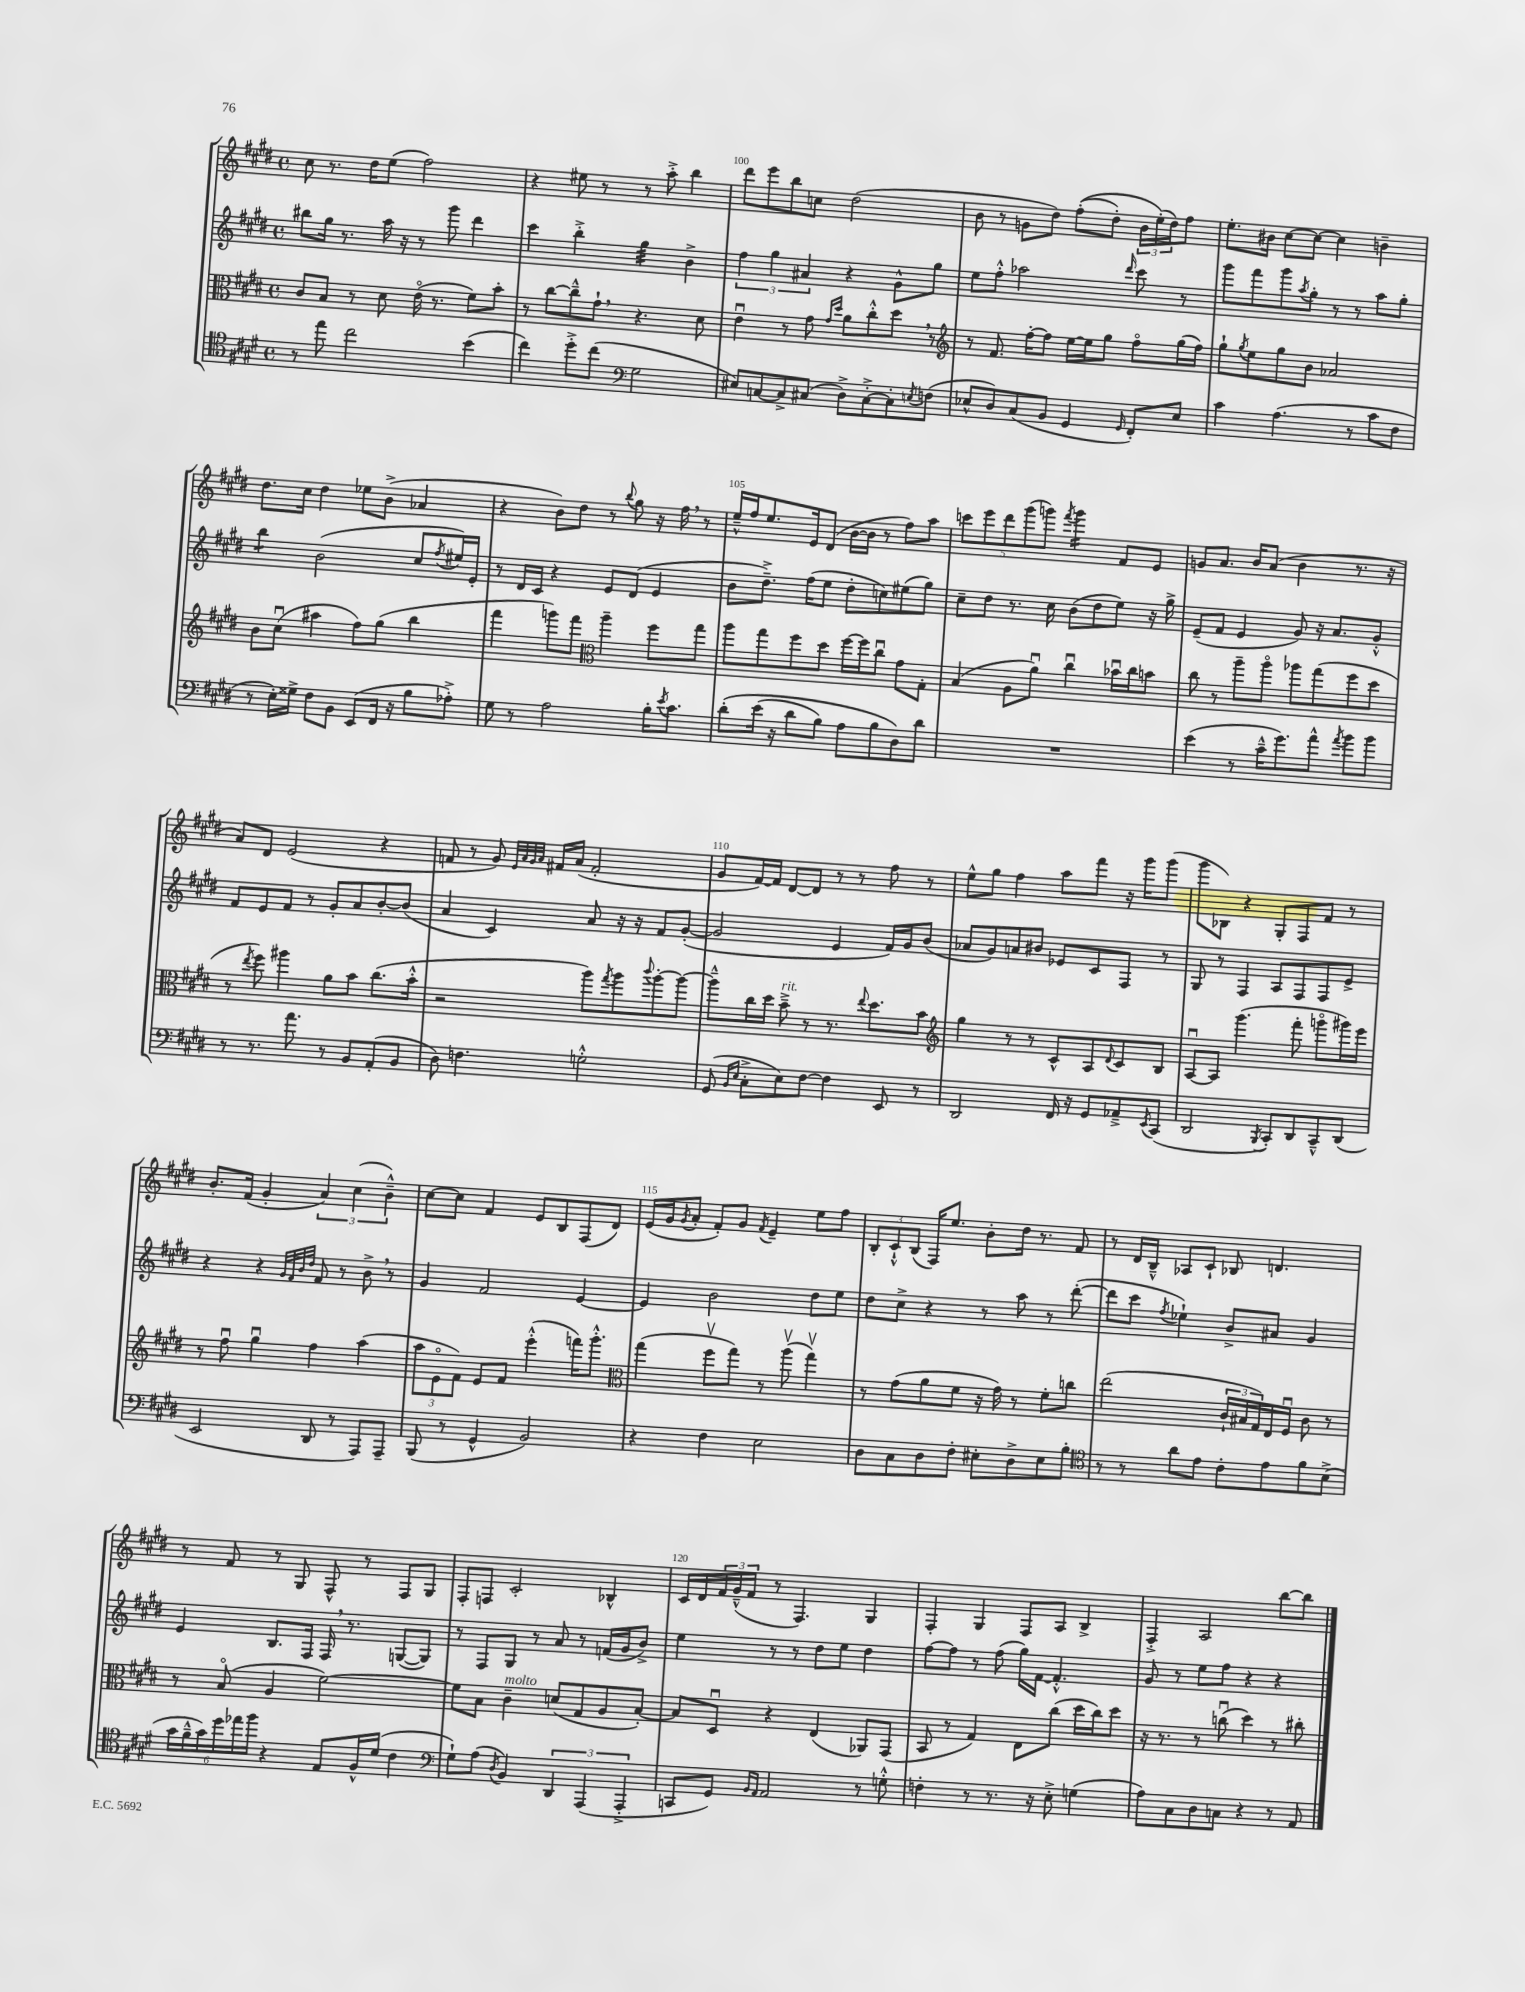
<<
\new StaffGroup <<
\new Staff = "s0" {
    \clef treble \key e \major \defaultTimeSignature \time 4/4
    cis''8 r8. dis''16 e''8( fis''2) |
    r4 eis''8 r8 r8 a''8-.-> b''4 |
    dis'''8 e'''8 b''8 c''8 dis''2( |
    b'8 r8 g'8 dis''8) fis''8-.(\( dis''8-.) \tuplet 3/2 { b'16 e''16-.(\) dis''16) } fis''8 |
    e''8.-. bis'16 cis''8~ cis''8~ cis''4 b'4-- |
    dis''8. cis''16 dis''4 ees''8 b'8->( aes'4 |
    r4 b'8) dis''8 r8 \appoggiatura { b''8 } gis''8 r16 fis''16 \breathe r8 |
    e''16---^ fis''16 e''8. e'16 dis'8( b'16~ b'16 r8 fis''8) a''8 |
    \tuplet 5/4 { c'''8 e'''8 dis'''8 gis'''8( g'''8) } \acciaccatura { fis'''8 } g'''4:16 fis'8 e'8 |
    g'8 a'8. b'16 a'8( b'4 r8. r16 |
    a'8) dis'8 e'2( r4 |
    f'8 r8 gis'8) \grace { e'32 a'32 gis'32 a'32 } fis'16 a'16( fis'2-. |
    gis'8 fis'16~) fis'16 dis'8~ dis'8 r8 r8 fis''8 r8 |
    e''8-^ gis''8 fis''4 a''8 fis'''8 r16 gis'''16 gis'''8( |
    gis'''8 bes8) r4 gis8-. fis8 fis'8 r8 |
    b'8.-. fis'16( gis'4-. \tuplet 3/2 { a'4) cis''4( b'4---^) } |
    cis''8~ cis''8 fis'4 e'8 b8 fis8( dis'8) |
    e'16( gis'16 \acciaccatura { gis'8 } a'8-. fis'8-.) gis'8 \acciaccatura { fis'8 } e'4-- e''8 fis''8 |
    \tuplet 3/2 { b8-. cis'8-!-^ b8( } fis16) e''8. b'8-. dis''16 r8. fis'8 |
    r8 dis'16 b16---^ aes8 cis'8-! bes8 d'4. |
    r8 fis'8 r8 gis8 fis8-^ r8 fis8 gis8 |
    fis8-. f8 cis'2-. bes4-^ |
    cis'16 dis'16 \tuplet 3/2 { fis'16 gis'16---^( fis'16 } r8 fis4.) gis4 |
    fis4-. gis4 fis8 a8 b4-> |
    fis4-.-> a2 b''8~ b''8 \bar "|." |
}
\new Staff = "s1" {
    \clef treble \key e \major \defaultTimeSignature \time 4/4
    bis''8 gis''16 r8. a''16 r16 r8 gis'''8 dis'''4 |
    cis'''4 b''4-.-> gis''4:32 b'4-> |
    \tuplet 3/2 { fis''4 gis''4 ais'4 } r4 gis'8-^ gis''8 |
    e''8 fis''8-.-^ aes''2 \grace { dis'''16 } cis'''8 r8 |
    gis'''8 fis'''8 gis'''8 \acciaccatura { a''8 } gis''8-. r8 r8 a''8 gis''8-. |
    b''4:8 b'2( cis''8 \acciaccatura { fis''8 } eis''16) e'16-. |
    r8 dis'16 cis'16 r4 e'8 dis'8( e'4 |
    b'8 dis''8.--->) fis''16( e''8 dis''8-. c''8) eis''8( gis''8) |
    cis''8-- dis''8 r8. cis''16 b'8( dis''8 e''8) r16 gis''16-> |
    e'8--( fis'8 e'4 gis'8) r16 a'8. gis'8-.-^ |
    fis'8 e'8 fis'8 r8 gis'8-. a'8 b'8~-. b'8( |
    a'4 cis'4) a'8 r16 r16 fis'8 gis'8~-.( |
    gis'2 e'4 fis'16) gis'16 b'8( |
    aes'8 gis'8) a'8 bis'8 ees'8 cis'8 fis8 r8 |
    gis8 r8 fis4 a8 fis8 fis8 e'8-> |
    r4 r4 \grace { gis'32 fis'32 b'32 dis''32 } fis'8 r8 b'8-> \breathe r8 |
    gis'4 fis'2 e'4~ |
    e'4 b'2 dis''8 e''8 |
    dis''8 cis''8-> r4 r8 a''8 r8 dis'''8~-.( |
    dis'''8 cis'''8 \acciaccatura { fis''8 } ees''4-!) b'8-> ais'8 gis'4 |
    e'4 b8. fis16 fis16 \breathe r8. g8~( g8) |
    r8 fis8 gis8 r8 a'8 r8 f'16( gis'16 b'8->) |
    e''4 r8 r8 dis''8 e''8 dis''4 |
    fis''8~ fis''8 r8 fis''8( gis''16) fis'16~ fis'4.-.-^ |
    gis'8 r8 e''8 fis''8 r4 r4 \bar "|." |
}
\new Staff = "s2" {
    \clef alto \key e \major \defaultTimeSignature \time 4/4
    cis'8 b8 r8 dis'8 e'16\flageolet( r8. fis'8) b'8-. |
    r8 cis''8~ cis''8---^ gis'8-! \breathe r4. dis'8 |
    e'4\downbow r8 gis'8 \grace { gis'16 dis''16 } a'8 cis''8-.-^ dis''8 \breathe r8 |
    \clef treble r8 fis'8. fis''16~-. fis''8 e''16~ e''16 gis''8 fis''8\flageolet gis''16( fis''16) |
    gis''8-! \acciaccatura { gis''8 } e''8 gis''8 b'8 aes'2 |
    b'8 cis''8\downbow( ais''4 fis''8) gis''8( b''4 |
    fis'''4 g'''8) fis'''8 \clef alto a''4-- fis''8 gis''8 |
    a''8 gis''8 fis''8 dis''8 fis''16~ fis''16 cis''8\downbow gis'8 gis8-. |
    b4( a8 a'8\downbow) cis''4\downbow bes'16\downbow cis''16 b'8 |
    cis''8 r8 a''8-- a''8\flageolet aes''8 gis''8( fis''8 dis''8 |
    r8 \acciaccatura { e''8 } fis''8) ais''4 a'8 b'8 cis''8.( b'16-.-^ |
    r2 a''8) \acciaccatura { gis''8 } a''8 \appoggiatura { cis'''8 } a''8~-. a''8~ |
    a''8---^ cis''16 dis''16 b'8--->^\markup { \italic "rit." } r8 r8. \appoggiatura { e''8 } dis''8. b'8 |
    \clef treble gis''4 r8 r8 cis'8-^ a8 \appoggiatura { dis'8 } cis'8 b8 |
    a8~\downbow a8 gis'''4.( fis'''8-. g'''8\flageolet gis'''16) e'''16 |
    r8 fis''8\downbow gis''4\downbow fis''4 a''4( |
    \tuplet 3/2 { a''8 e'8\flageolet fis'8) } e'8 fis'8 e'''4-.-^( f'''16) gis'''8.-.-^ |
    \clef alto gis''4( fis''8\upbow gis''8) r8 a''8\upbow( gis''4\upbow) |
    r8 gis'8( a'8 fis'8 r16 gis'16) r8 fis'8-. c''8 |
    e''2( \tuplet 3/2 { cis'16-! bis16 gis16) } e16 fis16\downbow cis'8 r8 |
    r8 b8\flageolet( a4 fis'2~) |
    fis'8 b8 cis'4--^\markup { \italic "molto" } d'8( gis8 a8 b8~-.) |
    b8 dis8\downbow r4 e4( aes,8) gis,8( |
    b,8 r8 gis4) e8 cis''8( dis''16 cis''16) dis''8 |
    r16 r8. r8 c''8\downbow( dis''4) r8 cis''8-. \bar "|." |
}
\new Staff = "s3" {
    \clef tenor \key e \major \defaultTimeSignature \time 4/4
    r8 e''8 cis''2 b'4( |
    cis''4) dis''8-.-> cis''8( \clef bass gis2 |
    eis8) c8~ c8-> cis8( dis8->) cis8~-.-> cis8-. \acciaccatura { e8 } f8( |
    ees8-^ dis8) cis8( b,8 gis,4 \grace { gis,16 } fis,8-.) ees8 |
    cis'4 a4.( r8 cis'8 fis8 |
    r8 e16-.) gisis16-> fis8 b,8 e,8( fis,16 r16 b8 aes8-.->) |
    gis8 r8 a2 b16-. \acciaccatura { e'8 } cis'8. |
    dis'8-.\( e'16( r16 dis'8 b8) a8 b8 dis8\) dis'8 |
    R1 |
    e'4( r8 cis'16---^ gis'8.) a'8-^ \acciaccatura { a'8 } b'8 b'8 |
    r8 r8. a'8. r8 b,8 a,8-.( b,8 |
    dis8) f4. g2-.-^ |
    gis,8( \grace { b,16 e16 } cis8-.-> e8) fis8~ fis4 e,8 r8 |
    dis,2 fis,16 r16 gis,8 aes,8---> \acciaccatura { e,8 } cis,8( |
    dis,2 \acciaccatura { b,,8 } cis,8-.) dis,8 cis,8---^ dis,8( |
    e,2 dis,8 r8 a,,8) a,,8-- |
    b,,8( r8 gis,4-^ b,2) |
    r4 fis4 e2 |
    dis8 cis8 dis8 fis8-. eis8-. dis8-> eis8 b8-. |
    \clef tenor r8 r8 a'8 e'8 cis'8-. e'8 fis'8 b8->( |
    \tuplet 6/4 { gis'16 fis'16---^ gis'16) dis''16 ees''16 fis''16 } r4 e8 fis16-^ dis'16( cis'4 |
    \clef bass gis8-!) a8( \acciaccatura { dis8 } b,4) \tuplet 3/2 { dis,4 a,,4( a,,4-.-> } |
    c,8 gis,8) \grace { b,16 a,16 } a,2 r8 g8-.-^ |
    f4-. r8 r8. r16 e8-.-> g4( |
    a8) cis8 dis8 c8 r4 r8 a,8 \bar "|." |
}
>>
>>
\layout { \context { \Score currentBarNumber = #98 \override BarNumber.break-visibility = ##(#f #t #t) barNumberVisibility = #(every-nth-bar-number-visible 5) } }
